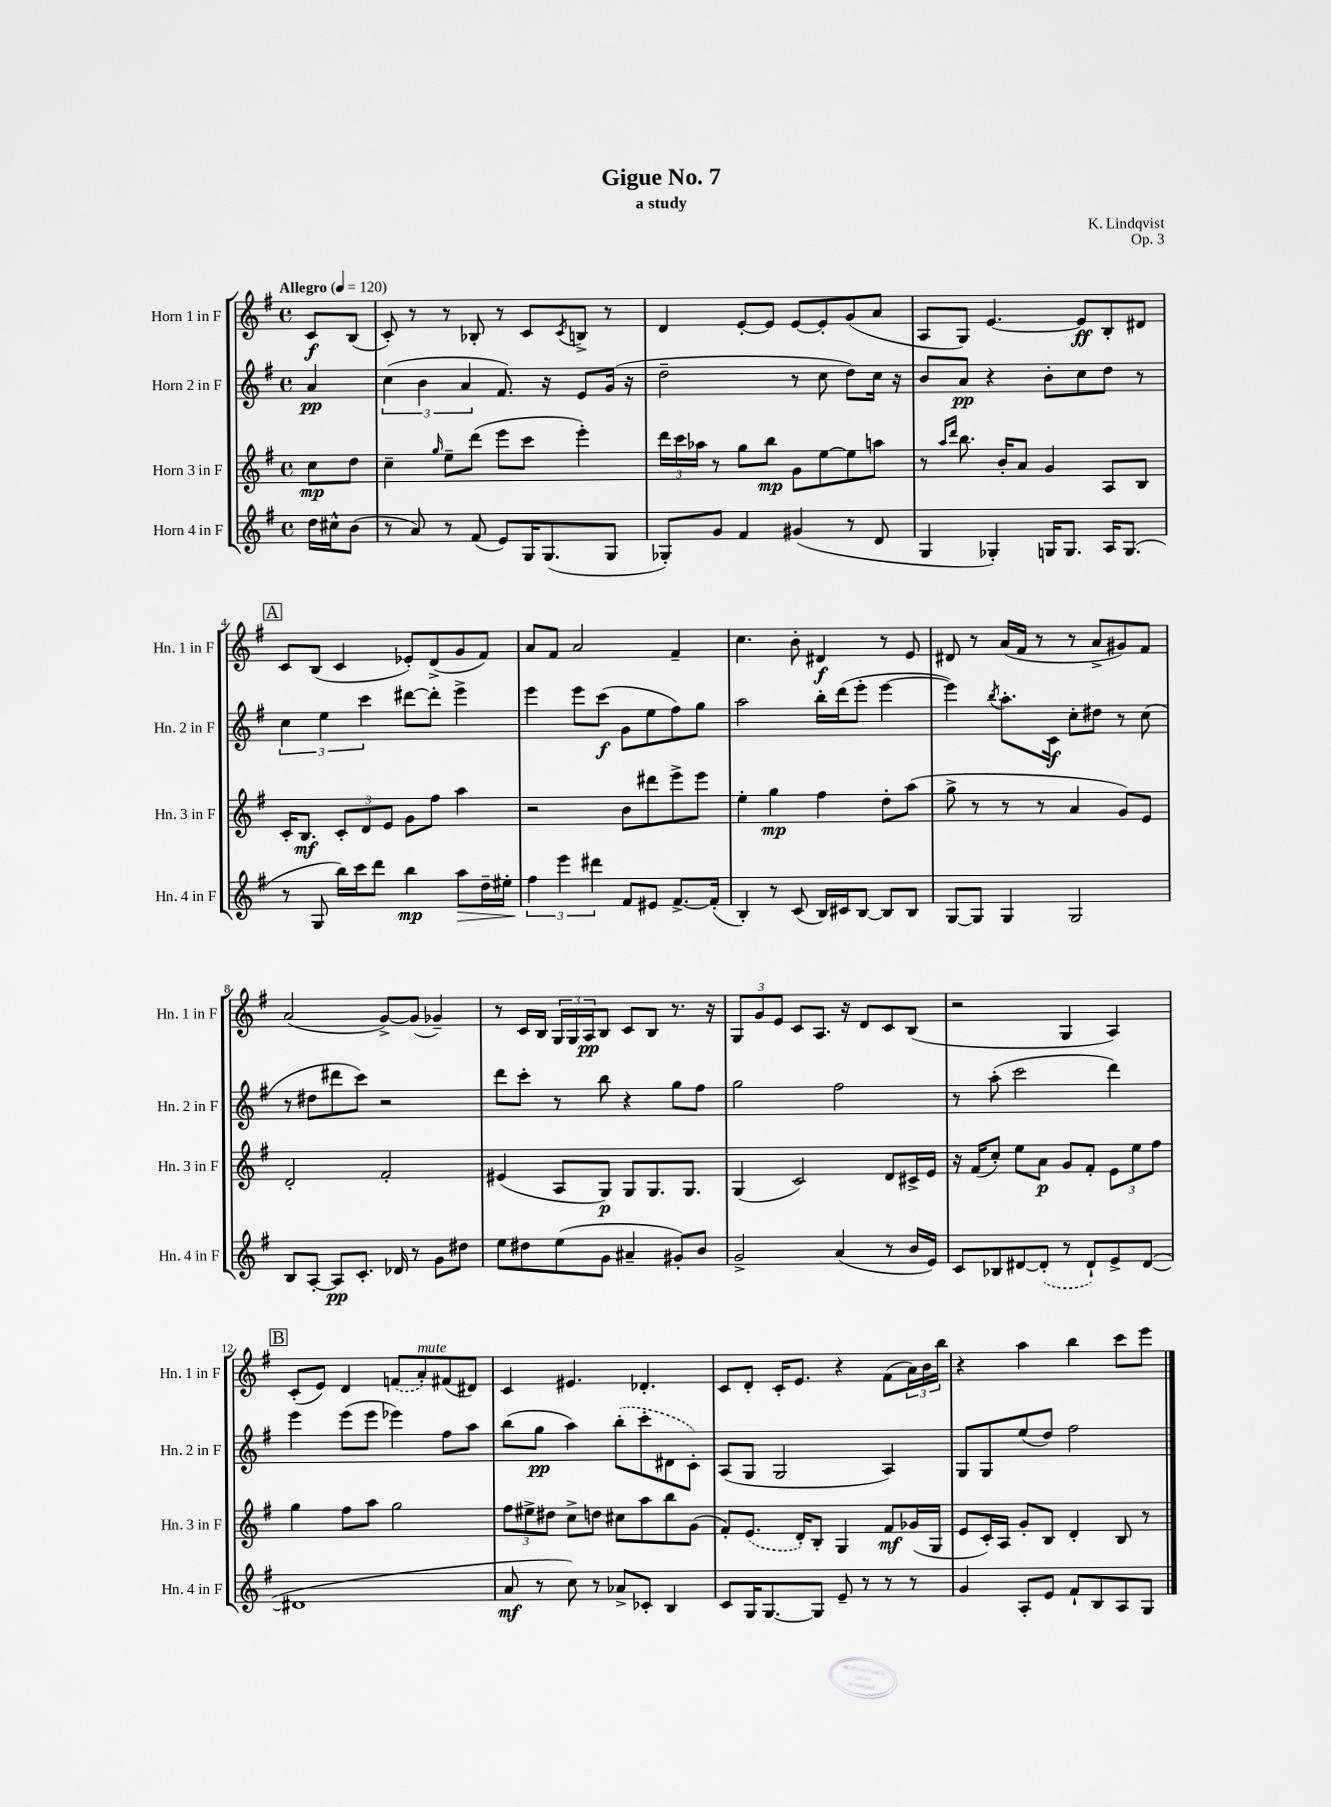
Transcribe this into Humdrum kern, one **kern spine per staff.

**kern	**kern	**kern	**kern
*staff4	*staff3	*staff2	*staff1
*clefG2	*clefG2	*clefG2	*clefG2
*k[f#]	*k[f#]	*k[f#]	*k[f#]
*M4/4	*M4/4	*M4/4	*M4/4
*met(c)	*met(c)	*met(c)	*met(c)
*MM120	*MM120	*MM120	*MM120
16dd	8cc	4a	8c
16cc#^^	.	.	.
(8b	8dd	.	(8B
=	=	=	=
8r	4cc~	(6cc	8c')
8a)	.	.	8r
.	.	6b	.
.	16qqgg	.	.
8r	8ee~	.	8r
.	.	6a	.
(8f#	(8ddd	.	8B-'
8e)	8eee	8.f#)	8r
16G	8ccc	.	8c
(8.G	.	16r	.
.	.	.	8qc
.	4eee')	8e	8B^
8G	.	(16g	8r
.	.	16r	.
=	=	=	=
8G-')	24ddd	2dd~	4d
.	24ccc	.	.
.	24aa-	.	.
8g	8r	.	.
4f#	8gg	.	[8e'
.	8bb	.	8e]
(4g#	8g	8r	[8e
.	[8ee	8cc	8e']
8r	8ee]	8dd)	(8g
8d	8aa	16cc	8a
.	.	16r	.
=	=	=	=
4G	8r	8b	8A
.	16qqaa	.	.
.	16qqddd	.	.
.	8.bb	8a	8G)
4G-')	.	4r	[4.e
.	16b'	.	.
.	8a	.	.
16G	4g	8b'	.
8.G	.	.	.
.	.	8cc	8e]
16A	8A	8dd	8B'
(8.G	.	.	.
.	8B	8r	8d#
=	=	=	=
8r	16c'	6cc	8c
.	8.B	.	.
8G	.	.	(8B
.	.	6ee	.
16bb)	12c'	.	4c
16ccc	.	.	.
.	12d	6ccc	.
8ddd	.	.	.
.	12e	.	.
4bb	8g	[8ddd#	8e-')
.	8ff#	8ddd#']	(8d^
8aa	4aa	4eee^	8g
16dd~	.	.	8f#)
16ee#'	.	.	.
=	=	=	=
6ff#	2r	4eee	8a
.	.	.	8f#
6eee	.	.	.
.	.	8eee	2a
6ddd#	.	.	.
.	.	(8ccc	.
8f#	8b	8g	.
8e#	8ddd#	8ee	.
[8.f#^	8eee^	8ff#)	4f#~
.	8eee	8gg	.
(16f#']	.	.	.
=	=	=	=
4B')	4ee'	2aa	4.cc
8r	4gg	.	.
(8c	.	.	8b'
16B)	4ff#	16bb'	4d#
16c#	.	(16ddd	.
[8B	.	8eee'	.
8B]	8dd'	[4eee	8r
8B	(8aa	.	8e
=	=	=	=
[8G	8gg^	4eee])	8d#
8G]	8r	.	8r
.	.	8qbb	.
4G	8r	8.aa'	(16a
.	.	.	16f#
.	8r	.	8r
.	.	16c	.
2G	4a	8cc'	8r
.	.	8dd#	8a^
.	8g)	8r	8g#)
.	8e	(8cc	8f#
=	=	=	=
8B	2d'	8r	(2a
[8A'	.	8dd#	.
8A]	.	8ddd#	.
8.c'	.	8ccc)	.
.	2f#'	2r	[8g^)
16d-	.	.	.
8r	.	.	(8g]
8g	.	.	4g-~)
8dd#	.	.	.
=	=	=	=
8ee	(4e#	8ddd	8r
8dd#	.	8ccc'	16c
.	.	.	16B
(8ee	8A	8r	24G
.	.	.	24G
.	.	.	24A
8g	8G)	8bb	8B
4a#~	8G	4r	8c
.	8.G	.	8B
8g#')	.	8gg	8.r
.	8.G	.	.
8b	.	8ff#	.
.	.	.	16r
=	=	=	=
2g^	(4G	2gg	12G
.	.	.	12g
.	.	.	12e
.	2c)	.	8c
.	.	.	8.A
(4a	.	2ff#	.
.	.	.	16r
.	.	.	8d
8r	8d	.	8c
16b	16c#^	.	(8B
16e)	16e	.	.
=	=	=	=
8c	16r	8r	2r
.	(16f#	.	.
8B-	8cc')	(8aa'	.
[8d#	8ee	2ccc	.
(8d#']	8a	.	.
8r	8g	.	4G
8d#`)	8f#'	.	.
8e^	12e	4ddd)	4A)
.	12ee	.	.
([8d#	.	.	.
.	12ff#	.	.
=	=	=	=
1d#]	4gg	4eee	(8c'
.	.	.	8e)
.	8ff#	(8eee	4d
.	8aa	8eee	.
.	2gg	4eee-)	(8f
.	.	.	8a')
.	.	8ff#	(8f#
.	.	8aa	8d#)
=	=	=	=
8a	12ff#	(8bb	4c
.	12ee#^	.	.
8r	.	8gg	.
.	12dd#	.	.
8cc)	8cc^	4aa)	4.e#
8r	8dd	.	.
8a-^	8cc#	(8bb'	.
8c-'	8aa	8ccc'	4.d-'
4B	8bb	8d#	.
.	(8g	8c')	.
=	=	=	=
8c	8f#')	(8A	8c
16G	(8.e	8G	8d'
[8.G	.	.	.
.	.	2G	16c'
.	16d')	.	8.e
8G]	8B'	.	.
8e~	4G	.	4r
8r	.	.	.
8r	8f#	4A)	(8f#
8r	(16g-	.	24a)
.	.	.	24b
.	16G	.	.
.	.	.	24bb
=	=	=	=
4g	8e	8G	4r
.	16c')	8G	.
.	16A	.	.
8A'	8g'	(8ee	4aa
8e	8B	8dd)	.
8f#`	4d'	2ff#	4bb
8B	.	.	.
8A	8B	.	8ccc
8G	8r	.	8eee
==	==	==	==
*-	*-	*-	*-
